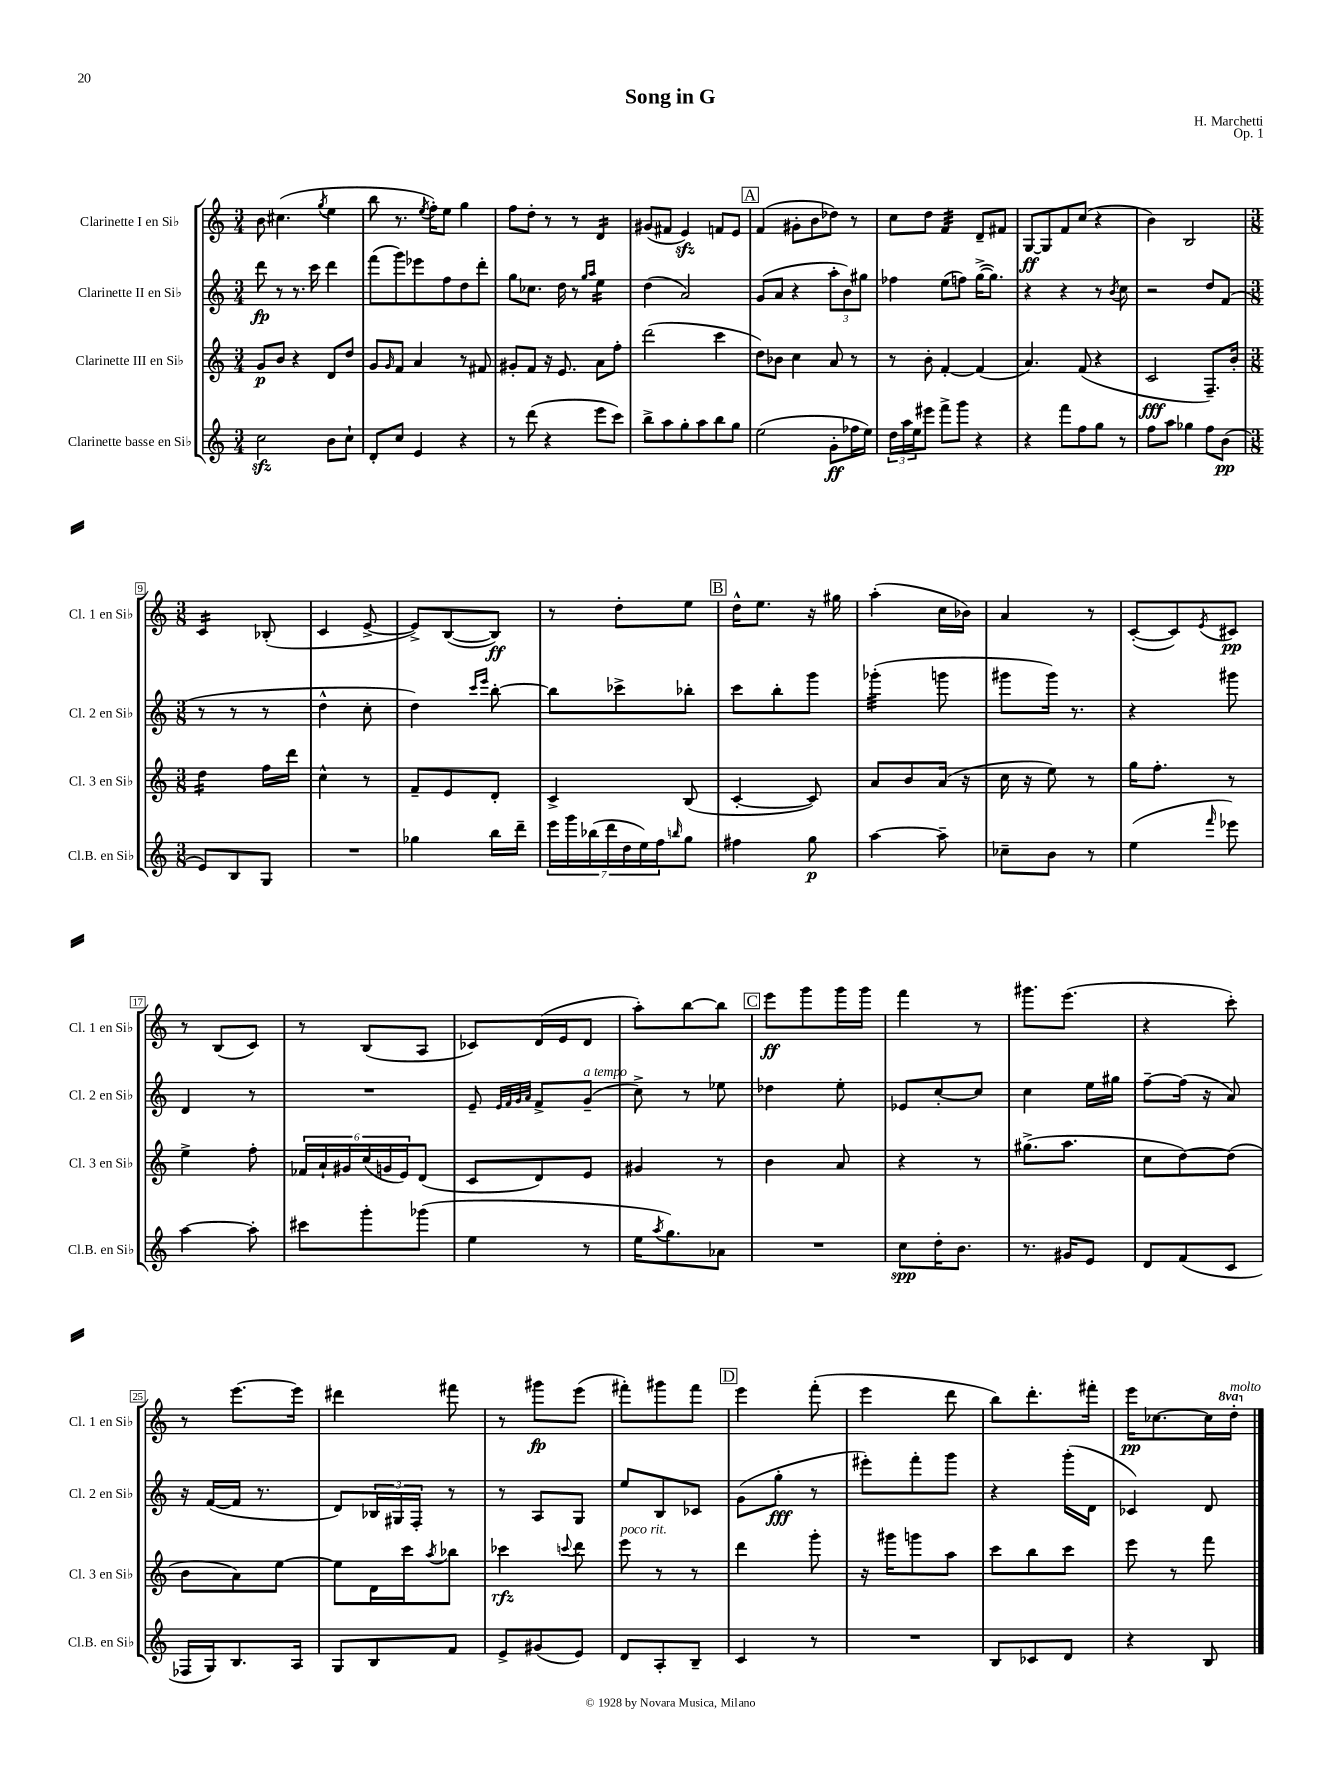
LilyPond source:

\header { title = "Song in G" composer = "H. Marchetti" opus = "Op. 1" }
<<
\new StaffGroup <<
\new Staff = "s0" \with { instrumentName = "Clarinette I en Sib" shortInstrumentName = "Cl. 1 en Sib" } {
    \clef treble \key c \major \numericTimeSignature \time 3/4 \set Staff.ottavationMarkups = #ottavation-simple-ordinals
    b'8 cis''4.( \acciaccatura { g''8 } e''4 |
    b''8 r8. \acciaccatura { e''8 } f''16-.) e''8 g''4 |
    f''8 d''8-. r8 r8 d'4:16 |
    gis'8( fis'8 e'4\sfz) f'8 e'8 |
    \mark \markup { \box "A" } f'4( gis'8-. b'8 des''8) r8 |
    c''8 d''8 f'4:32 d'8-- fis'8 |
    g8~\ff g8 f'8 c''8( r4 |
    b'4) b2 |
    \numericTimeSignature \time 3/8 c'4:16 bes8-.( |
    c'4 e'8~-> |
    e'8->) b8~( b8\ff) |
    r8 d''8-. e''8 |
    \mark \markup { \box "B" } d''16-^ e''8. r16 gis''16 |
    a''4-.( c''16 bes'16) |
    a'4 r8 |
    c'8~-.( c'8) \acciaccatura { e'8 } cis'8\pp |
    r8 b8( c'8) |
    r8 b8( a8 |
    ces'8) d'16( e'16 d'8 |
    a''8-.) b''8~ b''8 |
    \mark \markup { \box "C" } e'''8\ff g'''8 g'''16 g'''16 |
    f'''4 r8 |
    gis'''8. e'''8.( |
    r4 c'''8-.) |
    r8 e'''8.~ e'''16 |
    dis'''4 fis'''8 |
    r8 gis'''8\fp e'''8( |
    fis'''8-.) gis'''8 fis'''8 |
    \mark \markup { \box "D" } e'''4 f'''8-.( |
    e'''4 d'''8 |
    b''8) d'''8.-. fis'''16-. |
    e'''16\pp ces''8.~ ces''16 \ottava #1 d'''16-.^\markup { \italic "molto" } \ottava #0 \bar "|." |
}
\new Staff = "s1" \with { instrumentName = "Clarinette II en Sib" shortInstrumentName = "Cl. 2 en Sib" } {
    \clef treble \key c \major \numericTimeSignature \time 3/4
    d'''8\fp r8 r8. c'''16 d'''4 |
    f'''8( g'''8) ees'''8 f''8 d''8 d'''8-. |
    g''8 ces''8. d''16 r8 \grace { g''16 a''16 } e''4:16 |
    d''4( a'2) |
    \mark \markup { \box "A" } g'8( a'8 r4 \tuplet 3/2 { a''8-. b'8) gis''8 } |
    fes''4 e''8( f''8) g''16~->( g''8.) |
    r4 r4 r8 \acciaccatura { b'8 } c''8 |
    r2 d''8 f'8( |
    \numericTimeSignature \time 3/8 r8 r8 r8 |
    d''4-^ c''8-. |
    d''4) \grace { c'''16 e'''16 } b''8~-. |
    b''8 ces'''8-> bes''8-. |
    \mark \markup { \box "B" } c'''8 b''8-. g'''8 |
    ges'''4:32-.( g'''8 |
    gis'''8 gis'''16) r8. |
    r4 gis'''8 |
    d'4 r8 |
    R4. |
    e'8-- \grace { e'32 f'32 g'32 a'32 } f'8-> g'8--^\markup { \italic "a tempo" }( |
    c''8->) r8 ees''8 |
    \mark \markup { \box "C" } des''4 e''8-. |
    ees'8 c''8~-. c''8 |
    c''4 e''16 gis''16 |
    f''8~-- f''16( r16 a'8) |
    r16 f'16~( f'16 r8. |
    d'8) \tuplet 3/2 { bes16 gis16 f16-. } r8 |
    r8 a8 g8 |
    e''8 b8 ces'8 |
    \mark \markup { \box "D" } g'8( g''8-.\fff r8 |
    eis'''8-.) f'''8-. g'''8 |
    r4 g'''16-.( d'16 |
    ces'4) d'8 \bar "|." |
}
\new Staff = "s2" \with { instrumentName = "Clarinette III en Sib" shortInstrumentName = "Cl. 3 en Sib" } {
    \clef treble \key c \major \numericTimeSignature \time 3/4
    g'8\p b'8 r4 d'8 d''8 |
    g'8 \grace { g'16 } f'8 a'4 r8 fis'8 |
    gis'8-. f'8 r16 e'8. a'8 f''8-. |
    d'''2( c'''4 |
    \mark \markup { \box "A" } d''8) bes'8 c''4 a'8 r8 |
    r8 b'8-. f'4~-. f'4( |
    a'4.) f'8( r4 |
    c'2\fff f8.--) b'16-. |
    \numericTimeSignature \time 3/8 d''4:16 f''16 d'''16 |
    c''4-^ r8 |
    f'8-- e'8 d'8-. |
    c'4-> b8( |
    \mark \markup { \box "B" } c'4~-. c'8) |
    a'8 b'8 a'16( r16 |
    c''16 r16 e''8) r8 |
    g''16 f''8.-. r8 |
    e''4-> f''8-. |
    \tuplet 6/4 { fes'16 a'16-! gis'16 c''16( g'16 e'16) } d'8( |
    c'8 d'8) e'8 |
    gis'4 r8 |
    \mark \markup { \box "C" } b'4 a'8 |
    r4 r8 |
    gis''8.->( a''8. |
    c''8 d''8~) d''8( |
    b'8 a'8) e''8~ |
    e''8 d'16 c'''16 \acciaccatura { a''8 } bes''8 |
    ces'''4\rfz \appoggiatura { c'''8 } d'''8 |
    e'''8^\markup { \italic "poco rit." } r8 r8 |
    \mark \markup { \box "D" } d'''4 g'''8-. |
    r16 gis'''16 g'''8 a''8 |
    c'''8 b''8 c'''8 |
    e'''8 r8 f'''8 \bar "|." |
}
\new Staff = "s3" \with { instrumentName = "Clarinette basse en Sib" shortInstrumentName = "Cl.B. en Sib" } {
    \clef treble \key c \major \numericTimeSignature \time 3/4
    c''2\sfz b'8 c''8-! |
    d'8-. c''8 e'4 r4 |
    r8 d'''8( r4 e'''8 c'''8) |
    b''8-> a''8 g''8-. a''8 b''8 g''8 |
    \mark \markup { \box "A" } e''2( g'8-.\ff fes''16 e''16) |
    \tuplet 3/2 { d''16 a''16 e''16 } eis'''8 f'''8-> g'''8 r4 |
    r4 f'''8 f''8 g''8 r8 |
    f''8 a''8 ges''4 f''8 b'8\pp( |
    \numericTimeSignature \time 3/8 e'8) b8 g8 |
    R4. |
    ges''4 b''16 d'''16-- |
    \tuplet 7/4 { e'''16 g'''16 bes''16( d'''16 d''16 e''16) f''16 } \grace { b''16 } g''8 |
    \mark \markup { \box "B" } fis''4 g''8\p |
    a''4~ a''8-- |
    ces''8-- b'8 r8 |
    e''4( \grace { f'''16 } ees'''8) |
    a''4~ a''8-. |
    cis'''8 g'''8-. ges'''8( |
    e''4 r8 |
    e''16 \acciaccatura { a''8 } g''8.) aes'8 |
    \mark \markup { \box "C" } R4. |
    c''8\spp d''16-. b'8. |
    r8. gis'16 e'8 |
    d'8 f'8( c'8 |
    fes16 g16) b8. a16 |
    g8 b8 f'8 |
    e'8-> gis'8( e'8) |
    d'8 a8-. b8-- |
    \mark \markup { \box "D" } c'4 r8 |
    R4. |
    b8 ces'8 d'8 |
    r4 b8 \bar "|." |
}
>>
>>
\layout { \context { \Score \override BarNumber.stencil = #(make-stencil-boxer 0.1 0.3 ly:text-interface::print) } }
